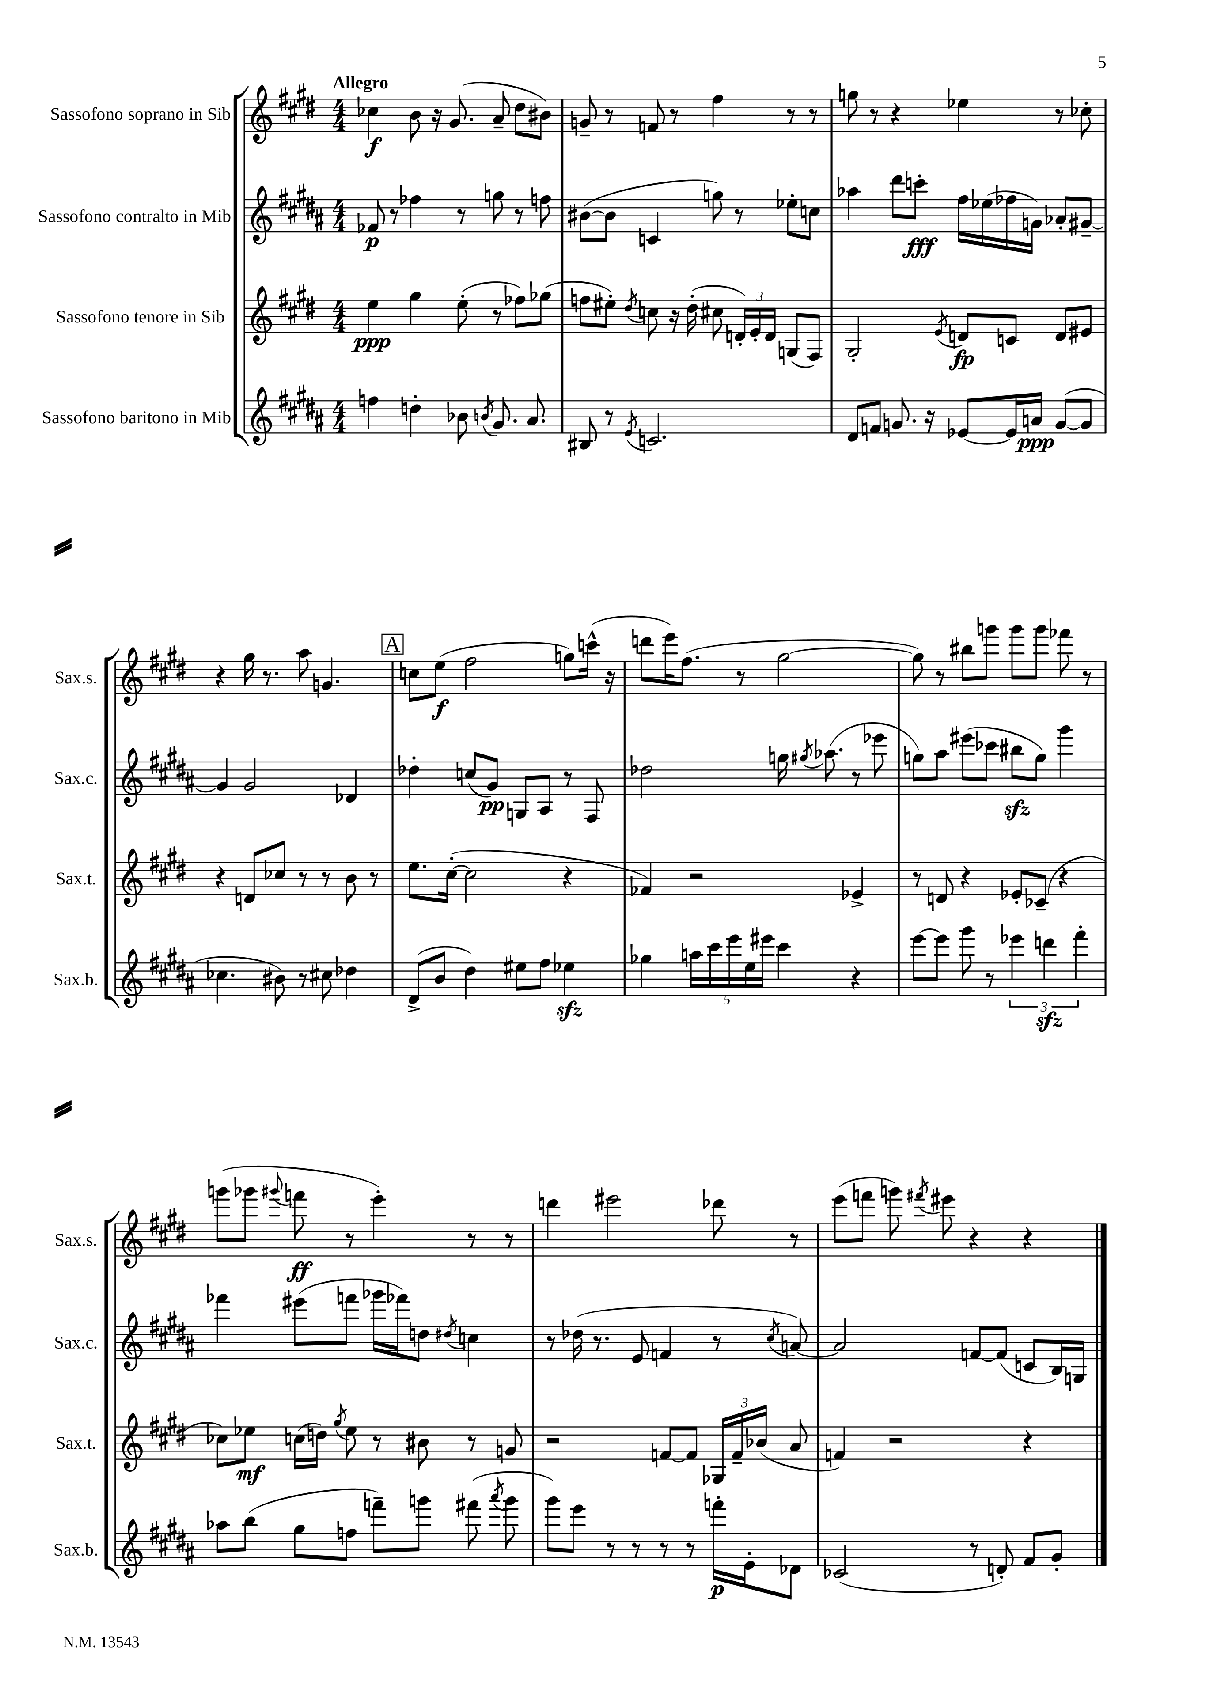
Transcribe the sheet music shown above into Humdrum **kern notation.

**kern	**dynam	**kern	**dynam	**kern	**dynam	**kern	**dynam
*part4	*part4	*part3	*part3	*part2	*part2	*part1	*part1
*staff4	*staff4	*staff3	*staff3	*staff2	*staff2	*staff1	*staff1
*I"Sassofono baritono in Mib	*	*I"Sassofono tenore in Sib	*	*I"Sassofono contralto in Mib	*	*I"Sassofono soprano in Sib	*
*I'Sax.b.	*	*I'Sax.t.	*	*I'Sax.c.	*	*I'Sax.s.	*
*clefG2	*	*clefG2	*	*clefG2	*	*clefG2	*
*k[f#c#g#d#a#]	*	*k[f#c#g#d#]	*	*k[f#c#g#d#a#]	*	*k[f#c#g#d#]	*
*M4/4	*	*M4/4	*	*M4/4	*	*M4/4	*
=1	=1	=1	=1	=1	=1	=1	=1
!	!	!	!	!	!	!LO:TX:a:B:t=Allegro	!
4ffn\	.	4ee\	ppp	8f-X/	p	4cc-X\	f
.	.	.	.	8r	.	.	.
4ddn'\	.	4gg#\	.	4ff-X\	.	8b\	.
.	.	.	.	.	.	16r	.
.	.	.	.	.	.	(8.g#/	.
8b-X\	.	(8ee'\	.	8r	.	.	.
8qbn/	.	.	.	.	.	.	.
8.g#/	.	8r	.	8ggn\	.	8a~/	.
.	.	8ff-X\L)	.	8r	.	8dd#\L	.
8.a#/	.	.	.	.	.	.	.
.	.	(8gg-X\J	.	8ffn\	.	8b#X\J)	.
=2	=2	=2	=2	=2	=2	=2	=2
8B#X/	.	8ffn\L	.	([8b#X\L	.	8gn~/	.
8r	.	8ee#X'\J)	.	8b#\J]	.	8r	.
8qe/	.	8qdd#/	.	.	.	.	.
2.cn/	.	8ccn\	.	4cn/	.	8fn/	.
.	.	16r	.	.	.	8r	.
.	.	(16dd#'\	.	.	.	.	.
.	.	8cc#X\	.	8ggn\)	.	4ff#\	.
.	.	24dn'/LL)	.	8r	.	.	.
.	.	24e'/	.	.	.	.	.
.	.	24d/JJ	.	.	.	.	.
.	.	(8Gn/L	.	8ee-X'\L	.	8r	.
.	.	8F#/J)	.	8ccn\J	.	8r	.
=3	=3	=3	=3	=3	=3	=3	=3
8d#/L	.	2G#'/	.	4aa-X\	.	8ggn\	.
8fn/J	.	.	.	.	.	8r	.
8.gn/	.	.	.	8ddd#\L	.	4r	.
.	.	.	.	8cccn'\J	fff	.	.
16r	.	.	.	.	.	.	.
.	.	8qe/	.	.	.	.	.
[8e-X/L	.	8dn/L	fp	16ff#\LL	.	4ee-X\	.
.	.	.	.	(16ee-X\	.	.	.
16e-/L]	.	8cn/J	.	16ff-X\	.	.	.
16an/JJ	ppp	.	.	16gn\JJ)	.	.	.
([8g/L	.	8d/L	.	8a-X'/L	.	8r	.
8g/J]	.	8e#X/J	.	[8g#X~/J	.	8cc-X'\	.
!!LO:LB:g=z
=4	=4	=4	=4	=4	=4	=4	=4
4.cc-X\	.	4r	.	4g#/]	.	4r	.
.	.	8dn/L	.	2g#/	.	16gg#\	.
.	.	.	.	.	.	8.r	.
8b#X\)	.	8cc-X/J	.	.	.	.	.
8r	.	8r	.	.	.	8aa\	.
8cc#X\	.	8r	.	.	.	4.gn/	.
4dd-X\	.	8b\	.	4d-X/	.	.	.
.	.	8r	.	.	.	.	.
!!LO:REH:place=s1:t=A
=5	=5	=5	=5	=5	=5	=5	=5
(8d#^/L	.	8.ee\L	.	4dd-X'\	.	8ccn\L	.
8b/J	.	.	.	.	.	(8ee\J	f
.	.	([16cc#'\Jk	.	.	.	.	.
4dd#\)	.	2cc#\]	.	(8ccn/L	.	2ff#\	.
.	.	.	.	8g#/J)	pp	.	.
8ee#X\L	.	.	.	8Gn/L	.	.	.
8ff#\J	.	.	.	8A#/J	.	.	.
4ee-Xzz\	.	4r	.	8r	.	8ggn\L)	.
.	.	.	.	8F#/	.	(16cccn^^\Jk	.
.	.	.	.	.	.	16r	.
=6	=6	=6	=6	=6	=6	=6	=6
4gg-X\	.	4f-X/)	.	2dd-X\	.	8dddn\L	.
.	.	.	.	.	.	16eee\K)	.
.	.	.	.	.	.	(8.ff#\J	.
20aan\LL	.	2r	.	.	.	.	.
20ccc#\	.	.	.	.	.	.	.
20eee\	.	.	.	.	.	.	.
.	.	.	.	.	.	8r	.
20ee\	.	.	.	.	.	.	.
20eee#X\JJ	.	.	.	.	.	.	.
4ccc#\	.	.	.	16ggn\	.	[2gg#\	.
.	.	.	.	8qgg#X/	.	.	.
.	.	.	.	(8.aa-X\	.	.	.
4r	.	4e-X^/	.	8r	.	.	.
.	.	.	.	8eee-X\	.	.	.
=7	=7	=7	=7	=7	=7	=7	=7
[8eee\L	.	8r	.	8ggn\L)	.	8gg#\])	.
8eee\J]	.	8dn/	.	8aa#\J	.	8r	.
8ggg#\	.	4r	.	(8eee#X\L	.	8bb#X\L	.
8r	.	.	.	8ccc-X\J	.	8gggn\J	.
6eee-X\	.	8e-X'/L	.	8bb#Xzz\L	.	8ggg\L	.
.	.	(8c-X~/J	.	8gg\J)	.	8ggg\J	.
6dddnzz\	.	.	.	.	.	.	.
.	.	4r	.	4ggg#\	.	8fff-X\	.
6fff#'\	.	.	.	.	.	.	.
.	.	.	.	.	.	8r	.
!!LO:LB:g=z
=8	=8	=8	=8	=8	=8	=8	=8
8aa-X\L	.	8cc-X\L)	.	4fff-X\	.	(8gggn\L	.
(8bb\J	.	8ee-X\J	mf	.	.	8ggg-X\J	.
.	.	.	.	.	.	8qqggg#X/	.
8gg#\L	.	(16ccn\LL	.	(8eee#X\L	.	8fffn\	ff
.	.	16ddn\JJ)	.	.	.	.	.
.	.	8qgg#/	.	.	.	.	.
8ffn\J	.	8ee-\	.	8fffn\J	.	8r	.
8fffn~\L)	.	8r	.	16ggg-X\LL	.	4eee'\)	.
.	.	.	.	16fff-X\J)	.	.	.
8gggn\J	.	8b#X\	.	8ddn\J	.	.	.
.	.	.	.	8qdd#X/	.	.	.
(8fff#X\	.	8r	.	4ccn\	.	8r	.
8qaaa#/	.	.	.	.	.	.	.
8ggg\	.	8gn/	.	.	.	8r	.
=9	=9	=9	=9	=9	=9	=9	=9
8ggg#\L)	.	2r	.	8r	.	4dddn\	.
8eee\J	.	.	.	(16dd-X\	.	.	.
.	.	.	.	8.r	.	.	.
8r	.	.	.	.	.	2eee#X\	.
8r	.	.	.	8e/	.	.	.
8r	.	[8fn/L	.	4fn/	.	.	.
8r	.	8f/J]	.	.	.	.	.
16fffn'\LL	p	24G-X/LL	.	8r	.	8ddd-X\	.
.	.	24f~/	.	.	.	.	.
16e'\J	.	.	.	.	.	.	.
.	.	(24b-X/JJ	.	.	.	.	.
.	.	.	.	8qcc#/	.	.	.
8d-X\J	.	8a/	.	[8an/)	.	8r	.
=10	=10	=10	=10	=10	=10	=10	=10
(2c-X/	.	4fn/)	.	2a/]	.	(8eee\L	.
.	.	.	.	.	.	8fffn\J	.
.	.	2r	.	.	.	8gggn\)	.
.	.	.	.	.	.	8qfff#X/	.
.	.	.	.	.	.	8eee#X\	.
8r	.	.	.	[8fn/L	.	4r	.
8dn'/)	.	.	.	(8f/J]	.	.	.
8f#/L	.	4r	.	8cn/L	.	4r	.
8g#'/J	.	.	.	16B/L)	.	.	.
.	.	.	.	16Gn/JJ	.	.	.
==	==	==	==	==	==	==	==
*-	*-	*-	*-	*-	*-	*-	*-
